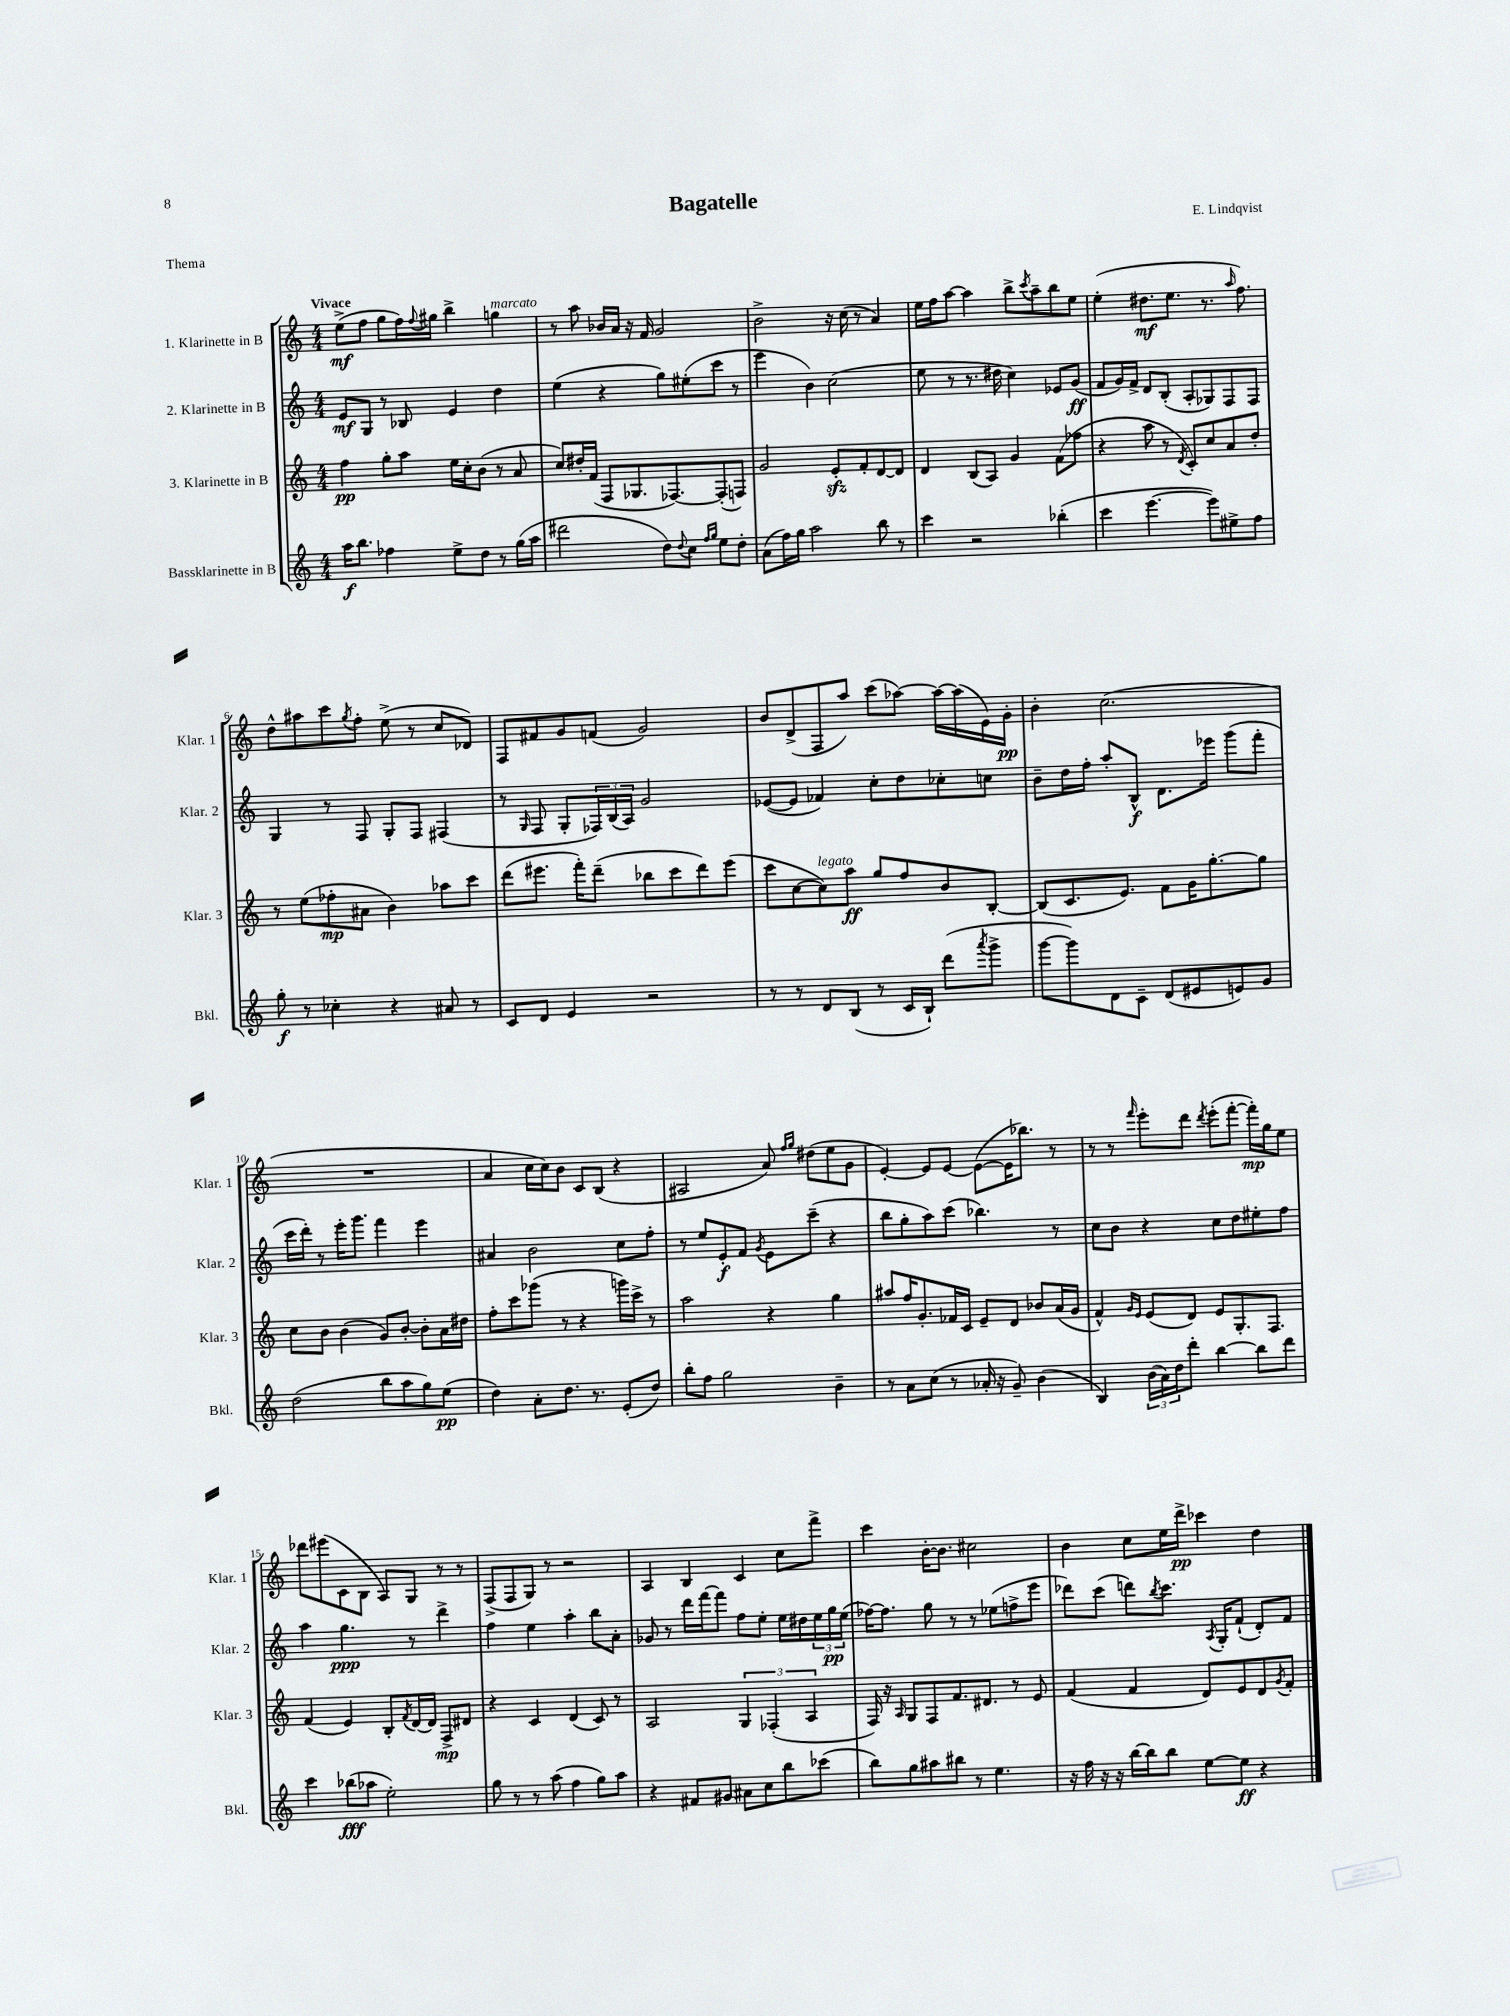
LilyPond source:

\header { title = "Bagatelle" composer = "E. Lindqvist" piece = "Thema" }
<<
\new StaffGroup <<
\new Staff = "s0" \with { instrumentName = "1. Klarinette in B" shortInstrumentName = "Klar. 1" } {
    \clef treble \key c \major \numericTimeSignature \time 4/4 \tempo "Vivace"
    e''8->\mf( f''8 g''8 f''16) \appoggiatura { f''8 } gis''16 b''4-> g''4^\markup { \italic "marcato" } |
    r8 a''8 bes'16 a'16 r16 f'16 g'2 |
    b'2-> r16 c''16( r8 a'4) |
    e''16 f''16 a''8~ a''4 b''8-> \acciaccatura { c'''8 } a''8-- b''8 e''8 |
    e''4-.( dis''8.\mf e''8. r8. \grace { a''16 } f''8.) |
    d''8-^ ais''8 c'''8 \acciaccatura { g''8 } f''8-. e''8->( r8 c''8 des'8) |
    f8 fis'8 g'8 f'8( g'2) |
    b'8 d'8->( f8 a''8) c'''8( aes''8~) aes''16~ aes''16( e'16) g'16-.\pp |
    b'4-. c''2.( |
    R1 |
    a'4 c''16 c''16) b'8 c'8 b8( r4 |
    ais2 a'8) \grace { f''16 g''16 } dis''8( e''8 g'8 |
    e'4~-.) e'8 e'8~ e'8~( e'16 bes''8.) r8 |
    r8 r8 \grace { f'''16 } e'''8-. d'''8 \acciaccatura { d'''8 } e'''8-.( f'''8~-. f'''16-.\mp) g''16 e''8 |
    des'''8 eis'''8( c'8 b8 a8) g8 r8 r8 |
    f8->( f8 g8) r8 r2 |
    a4 b4 c'4 c''8 f'''8-> |
    c'''4 b'16~-. b'8. cis''2 |
    b'4 c''8 e''16 d'''16->\pp ces'''4 d''4 \bar "|." |
}
\new Staff = "s1" \with { instrumentName = "2. Klarinette in B" shortInstrumentName = "Klar. 2" } {
    \clef treble \key c \major \numericTimeSignature \time 4/4
    e'8\mf g8 r8 bes8 e'4 d''4 |
    e''4( r4 g''8) eis''8-.( c'''8 r8 |
    e'''4 b'4) c''2( |
    e''8 r8 r8. dis''16 c''4) ees'8 g'8\ff( |
    f'8 g'16) f'16-> d'8 b8-.( a8-. ges8) f8 f8 |
    g4 r8 f8 g8-. f8 fis4( |
    r8 \grace { g16 } f8 g8-. \tuplet 3/2 { fes16) b16( a16) } g'2 |
    ees'8~( ees'8 fes'4) c''8-. d''8 ces''8-. c''8 |
    b'8-- d''16 f''16-. a''8-. b8-^\f d'8. ees'''16 g'''8( f'''8-. |
    c'''16 d'''16-.) r8 e'''16-. g'''8. f'''4 e'''4 |
    ais'4 b'2 c''8 f''8-. |
    r8 e''8 e'8-.\f f'8 \acciaccatura { g'8 } e'8 c'''8--( r4 |
    b''8 g''8-. a''8) c'''8( bes''4.) r8 |
    c''8 b'8 r4 c''8 d''8 eis''8-. f''8 |
    a''4 g''4.\ppp r8 d'''4-> |
    f''4 e''4 a''4-. b''8 a'8-. |
    ges'8 r8 d'''16 f'''16~ f'''8 f''8 e''8-. e''16 dis''16 \tuplet 3/2 { e''16 g''16\pp e''16( } |
    fes''16~) fes''8. g''8 r8 r8 ees''8( f''8-> e'''8 |
    des'''8) c'''8( d'''8) \acciaccatura { b''8 } c'''8. \acciaccatura { a8 } g16-. f'8-!( d'8-.) f'8 \bar "|." |
}
\new Staff = "s2" \with { instrumentName = "3. Klarinette in B" shortInstrumentName = "Klar. 3" } {
    \clef treble \key c \major \numericTimeSignature \time 4/4
    f''4\pp g''8-. a''8 e''16 c''16-. b'8( r8 a'8 |
    c''8) dis''16-. f'16( f8 ges8. fes8.~) fes8-.( f8) |
    g'2 e'8-.\sfz f'8-. d'8~ d'8 |
    d'4 b8( a8) g'4 f'8( fes''8 |
    r4 a''8 r8 \acciaccatura { d'8 } c'8-.) c''8 a'8 d''8-. |
    r8 e''8( fes''8-.\mp ais'8 b'4) aes''8 c'''8 |
    d'''8( eis'''8. f'''16-.) d'''8--( bes''8 c'''8 d'''8) eis'''8( |
    c'''8 c''8~ c''8^\markup { \italic "legato" }) a''8\ff g''8 f''8 b'8 b8~-. |
    b8( c'8. e'8.) f'8 g'16 g''8.~-. g''8 |
    c''8 b'8 b'4( g'8) b'8~-. b'8-. a'16 dis''16 |
    f''8-. c'''8 ges'''8( r8 r4 g'''16) c'''16-> r8 |
    a''2 r4 g''4 |
    ais''8 f''16 g'8.-. fes'16 c'16 e'8-- d'8 bes'8 a'16( g'16 |
    f'4-^) \grace { g'16 e'16 } e'8( d'8) e'8 g8.-. f8. |
    f'4( e'4) b8-. \acciaccatura { f'8 } d'16~ d'16 f8->\mp dis'8 |
    r4 c'4 d'4( c'8) r8 |
    a2 \tuplet 3/2 { g4 fes4-.( a4 } |
    f16) r16 \grace { a16 } g8 f8 f'8. dis'8. r8 e'8 |
    f'4( f'4 d'8) e'8 d'8 \acciaccatura { g'8 } f'8-. \bar "|." |
}
\new Staff = "s3" \with { instrumentName = "Bassklarinette in B" shortInstrumentName = "Bkl." } {
    \clef treble \key c \major \numericTimeSignature \time 4/4
    a''16\f b''8. fes''4 e''8-> d''8 r8 g''16( a''16 |
    dis'''2 d''8) \appoggiatura { d''8 } c''8 \grace { f''16 g''16 } e''8 d''8-. |
    a'8( f''16) g''16 a''2 b''8 r8 |
    c'''4 r2 bes''4-.( |
    c'''4 e'''4.~ e'''8) eis''8-> f''8 |
    g''8-.\f r8 ces''4-. r4 ais'8 r8 |
    c'8 d'8 e'4 r2 |
    r8 r8 d'8 b8( r8 c'16 b16-!) d'''8( \acciaccatura { a'''8 } g'''8-> |
    g'''8~ g'''8) d'8 c'8-- d'8( eis'8 e'8) g'8 |
    d''2( b''8 a''8 g''8) e''8\pp( |
    d''4) a'8-. d''8. r8. e'8-.( d''8) |
    b''8-. f''8 g''2 b'4-- |
    r8 a'8 c''8( r8 aes'16-. r16 g'8--) b'4( |
    b4) \tuplet 3/2 { b'16( a'16) d''16 } d'''8-. b''4~ b''8 d'''8 |
    c'''4 bes''8\fff( aes''8 e''2-.) |
    g''8 r8 r8 a''8( f''4 g''8) a''8 |
    r4 fis'8 gis'8 ais'8 c''8 b''8 ces'''8( |
    b''8) g''8 ais''8 bis''8 r8 e''4. |
    r16 f''16 r16 r16 b''16~ b''16 b''8 e''8~ e''8\ff r4 \bar "|." |
}
>>
>>
